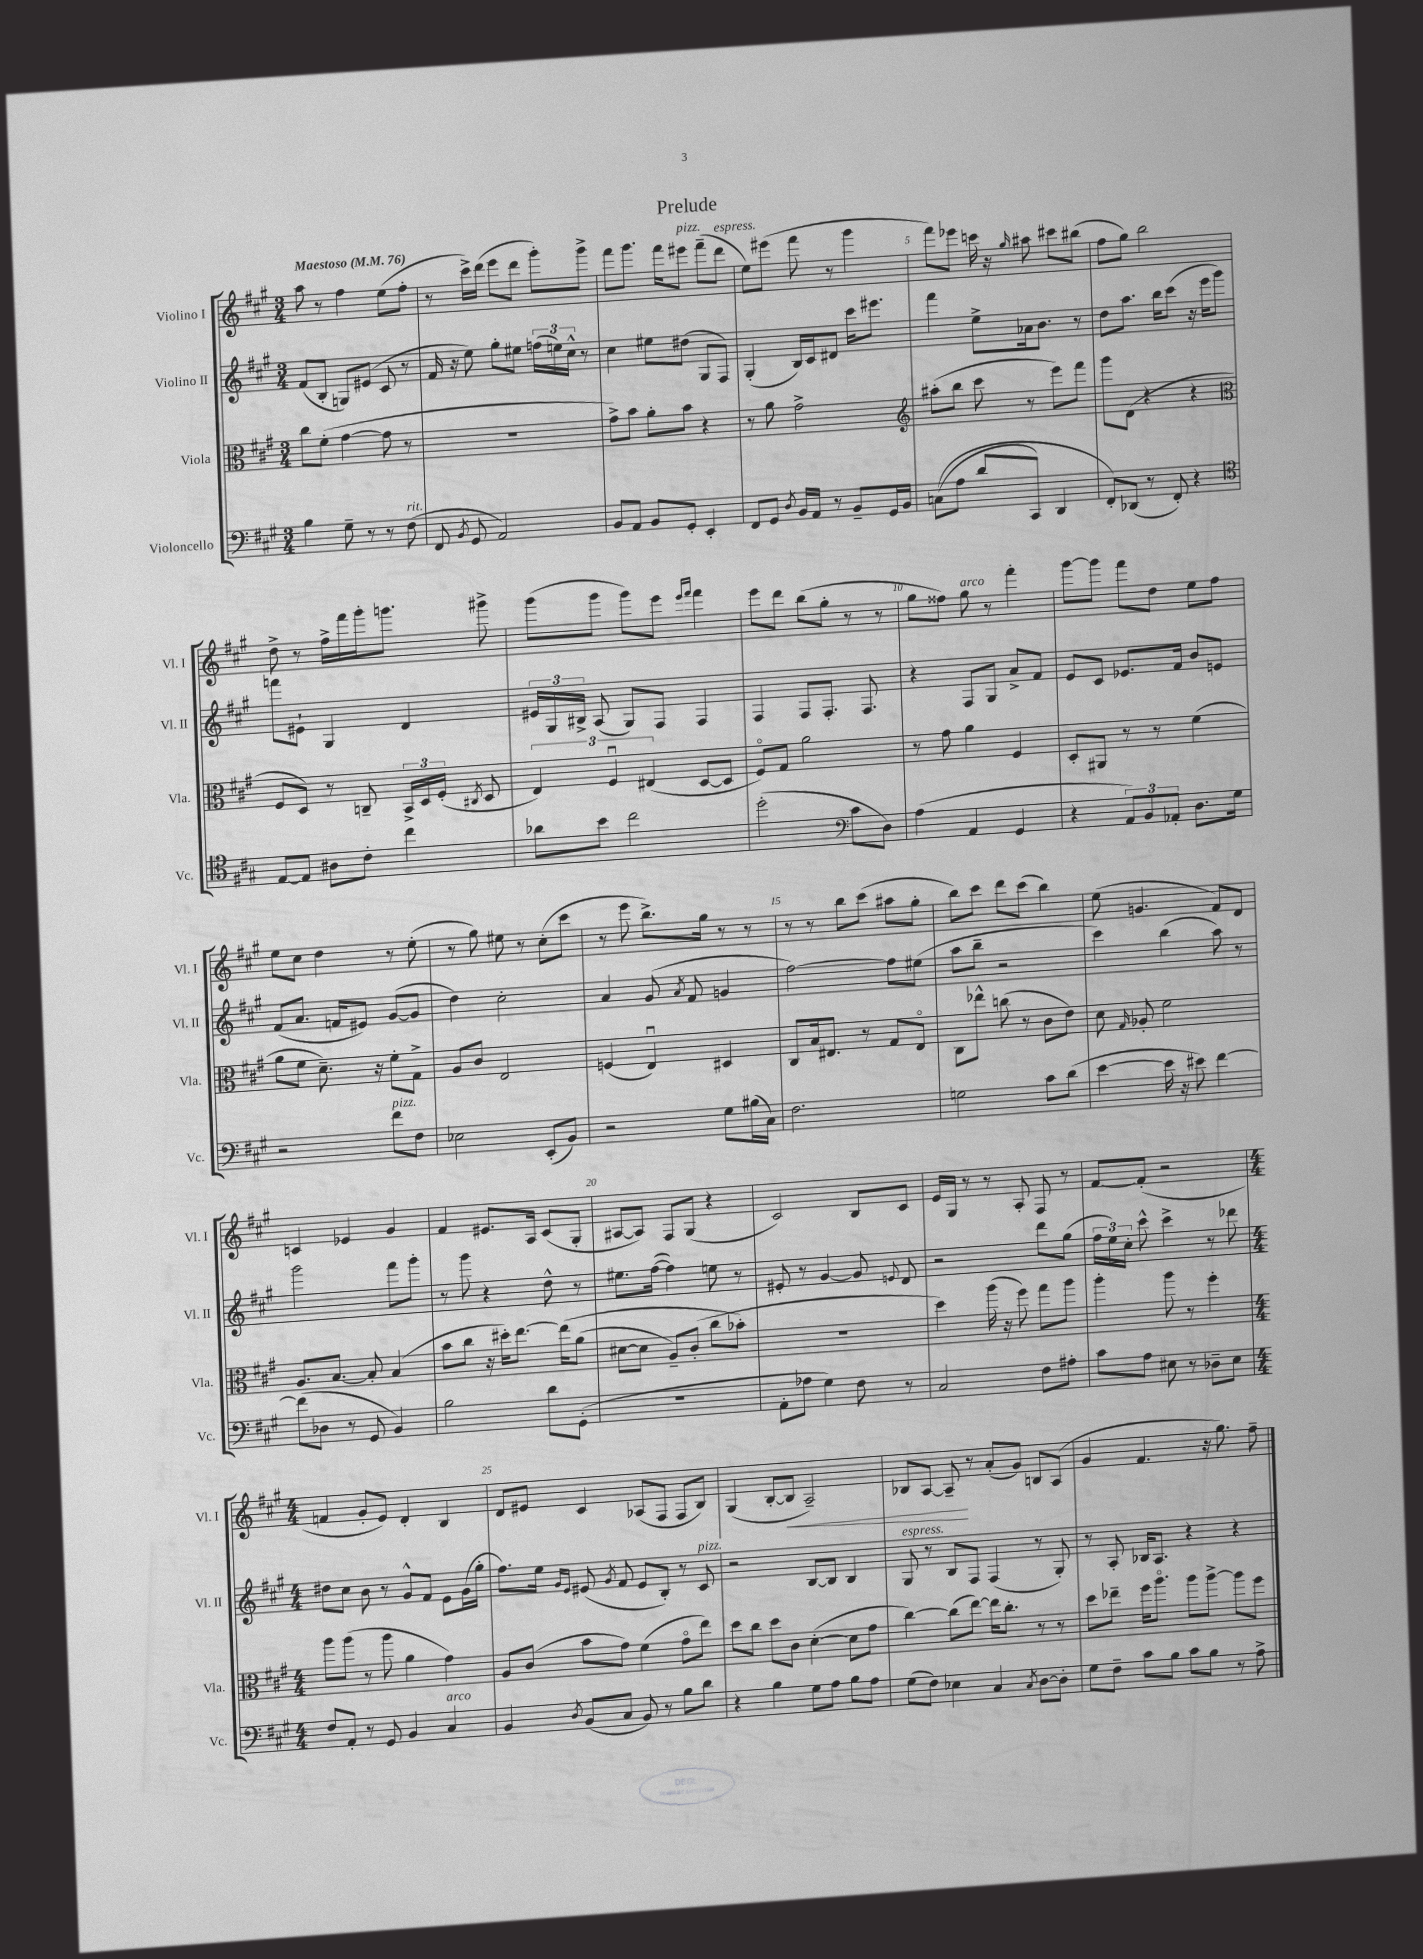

**kern	**kern	**kern	**kern	**dynam
*part4	*part3	*part2	*part1	*part1
*staff4	*staff3	*staff2	*staff1	*staff1
*I"Violoncello	*I"Viola	*I"Violino II	*I"Violino I	*
*I'Vc.	*I'Vla.	*I'Vl. II	*I'Vl. I	*
*clefF4	*clefC3	*clefG2	*clefG2	*
*k[f#c#g#]	*k[f#c#g#]	*k[f#c#g#]	*k[f#c#g#]	*
*M3/4	*M3/4	*M3/4	*M3/4	*
*MM76	*MM76	*MM76	*MM76	*
=1	=1	=1	=1	=1
!	!	!	!LO:TX:a:B:t=Maestoso	!
4B\	8cc#\L	(8f#/L	8aa\	.
.	(8f#'\J	8B'/J	8r	.
8G#~\	[4g#\	8Gn/L)	4ff#\	.
8r	.	(8e#X/J	.	.
8r	8g#\]	8c#/	(8ee\L	.
!LO:TX:a:i:t=rit.	!	!	!	!
(8F#\	8r	8r	8ff#'\J	.
=2	=2	=2	=2	=2
8FF#/	2.r	16f#/	8r	.
.	.	16r	.	.
8qBB/	.	.	.	.
8GG#/	.	8ee\)	16ccc#^\LL)	.
.	.	.	(16ddd\JJ	.
2AA/)	.	8gg#'\L	8eee\L	.
.	.	8ee#X\J	8ddd\J	.
.	.	(24ffn\LL	8ggg#'\L)	.
.	.	24een\)	.	.
.	.	24cc#^^\JJ	.	.
.	.	8r	8ggg#^\J	.
=3	=3	=3	=3	=3
8BB/L	8g#^\L)	4cc#\	8fff#\L	.
8AA/J	8b\J	.	8.ggg#\J	.
8BB/L	8a'\L	8ee#X\L	.	.
.	.	.	16fff#\KL	.
!	!	!	!LO:TX:a:i:t=pizz.	!
8GG#'/J	8b\J	(8dd#X\J	8eee#X\J	.
4EE'/	4r	8G#/L	(8fff#~\L	.
!	!	!	!LO:TX:a:i:t=espress.	!
.	.	8F#/J)	8ddd\J	.
=4	=4	=4	=4	=4
8FF#/L	8r	(4G#'/	8ee\L)	.
8GG#/J	8a\	.	(8eee#X\J	.
8qD/	.	.	.	.
16BB/LL	2g#^\	16B/LL)	8fff#\	.
16AA/JJ	.	16c#/J	.	.
8r	.	8d#X/J	8r	.
8BB~/L	.	16ccc#\KL	4ggg#\	.
.	.	8.eee#X\J	.	.
16GG#/L	.	.	.	.
16BB/JJ	.	.	.	.
=5	=5	=5	=5	=5
*	*clefG2	*	*	*
((8Cn\L	(8aa#X'\L	4fff#\	8fff#\L)	.
8A\J	8bb\J	.	8eee-X\J	.
8d/L	8ccc#\	8ee^\L	16cccn\	.
.	.	.	16r	.
.	.	.	16qqgg#/	.
8CC#/J)	8r	16a-X\k	8aa#X\	.
.	.	8.b\J	.	.
4DD/	8eee\L)	.	8ccc#X\L	.
.	8fff#\J	8r	(8bb#X\J	.
=6	=6	=6	=6	=6
8FF#'/L)	8ggg#\L	8dd\L	8ff#\L	.
(8DD-X/J	(8d\J	8.aa\J	8gg#\J)	.
8r	4r	.	2bb\	.
.	.	16bb\KL	.	.
8FF#'/)	.	(8ccc#\J	.	.
4r	4r	16r	.	.
.	.	16eee\KL	.	.
.	.	8ggg#\J)	.	.
!!LO:LB:g=z
=7	=7	=7	=7	=7
*clefC4	*clefC3	*	*	*
[8E/L	8F#/L	8fffn\L	8dd^\	.
8E/J]	8D/J)	8e#X`\J	8r	.
8A#X\L	8r	4G#/	16ff#^\LL	.
.	.	.	16fff#\	.
8c#'\J	8Cn~/	.	16ggg#'\J	.
.	.	.	8.gggn\J	.
4cc#\	24BB^/LL	4d/	.	.
.	24D/	.	.	.
.	(24F#'/JJ	.	.	.
.	8qC#X/	.	.	.
.	8D/	.	8ggg#X^\	.
=8	=8	=8	=8	=8
8a-X\L	6E/)	24e#X/LL	(8ggg#\L	.
.	.	24G#/	.	.
.	.	24B#X^/JJ	.	.
8b\J	.	(8A/	8ggg#\J	.
.	6F#u/	.	.	.
2cc#\	.	8G#/L)	8ggg#\L)	.
.	(6E#X/	.	.	.
.	.	8F#/J	8eee\J	.
.	.	.	16qqeee/LL	.
.	.	.	16qqfff#/JJ	.
.	[8D/L	4F#/	4fff#\	.
.	8D/J]	.	.	.
=9	=9	=9	=9	=9
(2dd'\	8F#/L)	4F#/	8eee\L	.
.	8G#/J	.	8ddd\J	.
.	2a\	8F#/L	(8bb\L	.
.	.	8.F#'/J	8gg#'\J	.
*clefF4	*	*	*	*
8c#\L	.	.	8r	.
.	.	8.F#/	.	.
8D\J)	.	.	8r	.
=10	=10	=10	=10	=10
(4A\	8r	4r	8gg#\L	.
.	8g#\	.	8ff##X\J)	.
!	!	!	!LO:TX:a:i:t=arco	!
4AA/	4a\	8F#/L	8gg#\	.
.	.	8G#/J	8r	.
4GG#/	4F#/	8a^/L	4fff#'\	.
.	.	8f#/J	.	.
=11	=11	=11	=11	=11
4r	8D'/L	8e/L	[8ggg#\L	.
.	8AA#X/J	8c#/J	8ggg#\J]	.
12AA/L)	8r	8.e-X/L	8fff#\L	.
12BB/	.	.	.	.
.	8r	.	8dd\J	.
12AA-X'/J	.	.	.	.
.	.	16f#/Jk	.	.
8.D\L	(4f#\	8b/L	8ee\L	.
.	.	8en/J	8ff#\J	.
16G#\Jk	.	.	.	.
!!LO:LB:g=z
=12	=12	=12	=12	=12
2r	8a\L	(8f#/L	8ee\L	.
.	8f#\J	8.a/J	8cc#\J	.
.	8.d~\)	.	4dd\	.
.	.	16fn/KL	.	.
.	.	8e#X/J)	.	.
.	16r	.	.	.
!LO:TX:a:i:t=pizz.	!	!	!	!
8f#\L	8f#'\L	([8g#/L	8r	.
8F#\J	8G#^\J	8g#/J]	(8ee'\	.
=13	=13	=13	=13	=13
2E-X\	8A/L	4dd\)	8r	.
.	8c#/J	.	8gg#\)	.
.	2E/	2cc#'\	8ee#X\	.
.	.	.	8r	.
(8EE'/L	.	.	(8cc#'\L	.
8BB/J)	.	.	8ccc#\J	.
=14	=14	=14	=14	=14
2r	(4Fn/	4a/	8r	.
.	.	.	8eee\	.
.	4Eu/)	(8g#/	8.bb^\L)	.
.	.	8qa/	.	.
.	.	8f#/	.	.
.	.	.	16gg#\Jk	.
8G#\L	4D#X/	4gn/	8r	.
(16B#X\L	.	.	8r	.
16C#\JJ)	.	.	.	.
=15	=15	=15	=15	=15
2.F#\	8C#/L	[2ff#\)	8r	.
.	16B/k	.	8r	.
.	8.E#X/J	.	.	.
.	.	.	8bb\L	.
.	8r	.	(8ccc#\J	.
.	8G#/L	8ff#\L]	8aa#X\L	.
.	8E#/J	(8ee#X\J	8gg#'\J	.
=16	=16	=16	=16	=16
2Gn\	8C#\L	8aa\L	8bb\L)	.
.	8ee-X^^\J	8bb~\J	8ccc#\J	.
.	(8ccn\	2r	8ddd\L	.
.	8r	.	(8ccc#\J	.
8c#\L	8c#\L	.	4bb\)	.
(8d\J	8e\J)	.	.	.
=17	=17	=17	=17	=17
[4e\	8d\	4ccc#\)	(8ee\	.
.	16qqG#/	.	.	.
.	8A-X'/	.	4.gn/	.
16e\]	2f#\	(4bb\	.	.
16r	.	.	.	.
8e#X\)	.	.	.	.
[4f#\	.	8aa\)	8f#/L)	.
.	.	8r	8d/J	.
!!LO:LB:g=z
=18	=18	=18	=18	=18
(8f#\L]	8.A/L	2ggg#\	4cn/	.
8D-X\J	.	.	.	.
.	[8.B/J	.	.	.
8r	.	.	4e-X/	.
8GG#/	8B'/]	.	.	.
4BB/)	(4B/	8fff#\L	4g#/	.
.	.	8ggg#'\J	.	.
=19	=19	=19	=19	=19
2B\	8b\L	8r	4f#/	.
.	8cc#\J	8ggg#\	.	.
.	16r	4r	8.e#X/L	.
.	16dd#X'\KL)	.	.	.
.	[8.ee\J	.	.	.
.	.	.	16A/Jk	.
8d\L	.	8dd^^\	(8c#/L	.
.	(16ee\KL]	.	.	.
(8GG#'\J	(8a\J	8r	8G#'/J	.
=20	=20	=20	=20	=20
2.r	[8d#X\L	8.ee#X\L	[8A#X/L	.
.	8d#\J]	.	8A#/J])	.
.	.	([16ff#\Jk	.	.
.	8A~/L)	4ff#\])	8F#/L	.
.	(8c#'/J	.	(8G#/J	.
.	8cc#\L	8een\	4r	.
.	8b-X'\J)	8r	.	.
=21	=21	=21	=21	=21
8AA'\L	2.r	8e#X'/	2c#/)	.
8A-X\J	.	8r	.	.
4G#\)	.	[4g#/	.	.
8F#\	.	8g#/]	8B/L	.
.	.	8qqen/	.	.
8r	.	8d/	8c#/J	.
=22	=22	=22	=22	=22
2C#/	4dd\)	2r	16e/LL	.
.	.	.	16G#/JJ	.
.	.	.	8r	.
.	(16aa\	.	8r	.
.	16r	.	.	.
.	8ff#\)	.	8A'/	.
8F#\L	8gg#\L	8ddd\L	8F#/	.
8A#X'\J	8aa\J	(8gg#\J	8r	.
=23	=23	=23	=23	=23
8c#\L	4aa'\	24ff#\LL	[8f#/L	.
.	.	24ee\)	.	.
.	.	24cc#'\JJ	.	.
8A\J	.	8ccc#^^\	(8f#'/J]	.
8E#X\	8aa\	4ccc#^\	2r	.
8r	8r	.	.	.
8D-X~\L	4ff#'\	8r	.	.
8E#\J	.	8ddd-X\	.	.
!!LO:LB:g=z
=24	=24	=24	=24	=24
*M4/4	*M4/4	*M4/4	*M4/4	*
8F#/L	8aa\L	8dd#X\L	4fn/	.
8AA'/J	(8aa\J	8cc#\J	.	.
8r	8r	8b\	8g#'/L	.
8GG#/	8aa\	8r	8e/J)	.
4BB/	4a\	8g#^^/L	4d'/	.
.	.	8f#/J	.	.
!LO:TX:a:i:t=arco	!	!	!	!
4C#/	4g#\)	8e\L	4B/	.
.	.	(16g#\L	.	.
.	.	16gg#'\JJ	.	.
=25	=25	=25	=25	=25
4BB/	8A/L	8.ff#\L)	8d/L	.
.	(8c#/J	.	8e#X/J	.
.	.	16ee\Jk	.	.
.	.	16qqg#/LL	.	.
8qD/	.	16qqe/JJ	.	.
(8BB/L	8b\L	(8e#X/	4c#/	.
.	.	8qg#/	.	.
8C#/J	8g#\J)	8f#/	.	.
8BB/)	(4f#\	8e#/L	(8A-X/L	.
8r	.	8B'/J)	8F#/J	.
8B\L	8g#\L	8r	8F#/L	.
!	!	!LO:TX:a:i:t=pizz.	!	!
8d\J	8ee\J)	8c#/	8B/J)	.
=26	=26	=26	=26	=26
4r	8dd\L	2r	(4G#/	.
.	8cc#\J	.	.	.
4B\	8dd\L	.	[8B'/L	.
!	!	!	!	!LO:HP:b
.	8c#\J	.	8B/J]	<
8G#\L	([4d'\	[8B/L	2A~/)	.
8A\J	.	8B/J]	.	.
8B\L	8d\L]	4B/	.	.
8A\J	8g#\J	.	.	.
=27	=27	=27	=27	=27
!	!	!LO:TX:a:i:t=espress.	!	!
(8G#\L	[4cc#\)	8G#/	8B-X/L	.
8F#\J)	.	8r	[8A/J	.
4E-X\	(8cc#\L]	8B/L	8A~/]	.
.	[8ee\J)	8F#/J	8r	[
4C#/	16ee\KL]	(4F#/	(8a'/L	.
.	8.cc#'\J	.	.	.
.	.	.	8g#/J)	.
8qC#/	.	.	.	.
[8D\L	8r	8r	8Bn/L	.
8D'\J]	8r	8G#'/)	(8A/J	.
=28	=28	=28	=28	=28
8G#\L	8dd\L	8r	4g#/	.
8F#~\J	8ee-X~\J	8A'/	.	.
8c#\L	16ff#\KL	16B-X/KL	4.f#/	.
.	8.aa\J	8.A/J	.	.
8B\J	.	.	.	.
8c#\L	8aa\L	4r	.	.
8B\J	[8aa^\J	.	16r	.
.	.	.	8.gg#\)	.
8r	8aa\L]	4r	.	.
8A^\	8ff#\J	.	8ff#~\	.
==	==	==	==	==
*-	*-	*-	*-	*-
